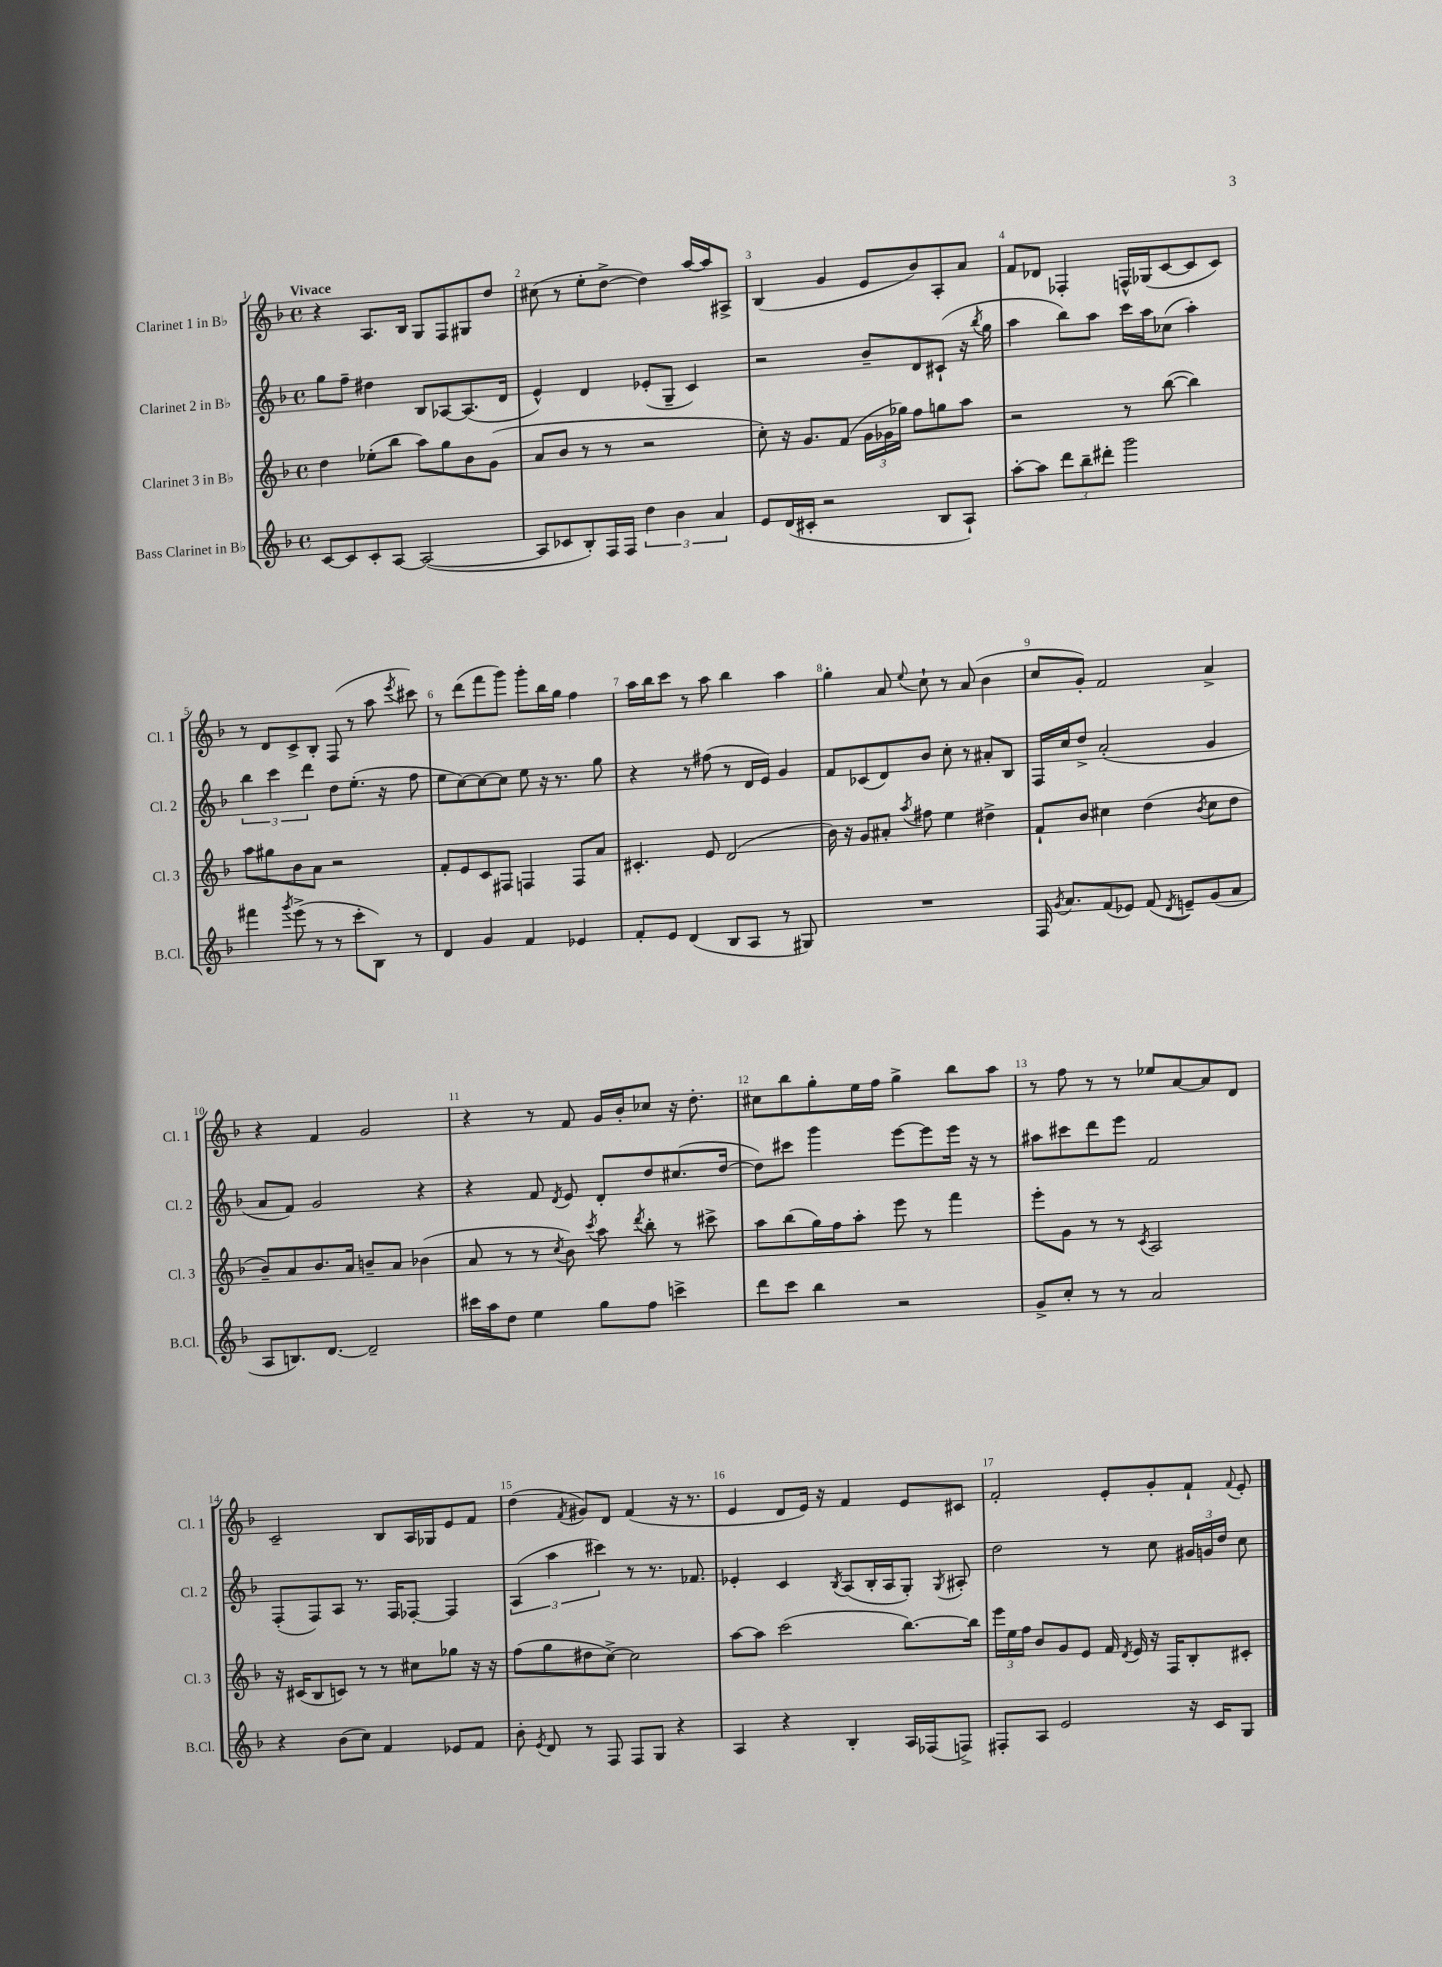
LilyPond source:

<<
\new StaffGroup <<
\new Staff = "s0" \with { instrumentName = "Clarinet 1 in Bb" shortInstrumentName = "Cl. 1" } {
    \clef treble \key f \major \defaultTimeSignature \time 4/4 \tempo "Vivace"
    \autoBeamOff r4 a8.[ bes16] g8[ f8 gis8 d''8] |
    cis''8( r8 e''8[-. d''8]~-> d''4) a''16[~ a''16 ais8]-> |
    bes4( g'4 e'8[ bes'8) a8-. a'8] |
    f'8[ des'8] fes4-. f16[-^ ges16( c'8~ c'8 c'8]) |
    r8 d'8[ c'8-> bes8]-. f8( r8 a''8 \acciaccatura { e'''8 } cis'''8) |
    r8 d'''8[( f'''8 g'''8]) g'''8[-. bes''16 g''16] f''4 |
    a''16[ bes''16 c'''8] r8 a''8 bes''4 a''4 |
    g''4-. a'8 \appoggiatura { e''8 } c''8-! r8 a'8( bes'4 |
    c''8[ g'8]-.) f'2 a'4-> |
    r4 f'4 g'2 |
    r4 r8 f'8 g'16[ bes'16-. ces''8] r16 d''8.-. |
    cis''8[ bes''8 g''8-. e''16 f''16] g''4-> bes''8[ a''8] |
    r8 f''8 r8 r8 ees''8[ a'8~ a'8 d'8] |
    c'2-- bes8[ a16 ges16 e'8 f'8] |
    d''4( \acciaccatura { f'8 } gis'8[) d'8] f'4( r16 r8. |
    e'4 d'8[ e'16]) r16 f'4 e'8[ cis'8] |
    f'2-. e'8[-. g'8-. f'8]-! \appoggiatura { f'8 } e'8-. \bar "|." |
}
\new Staff = "s1" \with { instrumentName = "Clarinet 2 in Bb" shortInstrumentName = "Cl. 2" } {
    \clef treble \key f \major \defaultTimeSignature \time 4/4
    \autoBeamOff g''8[ f''8]-- dis''4 bes8[ aes8~ aes8.( d'16] |
    e'4-^) d'4 ees'8[-.( g8]-- c'4) |
    r2 bes'8[-- d'8 cis'8]-!( r16 \acciaccatura { bes''8 } g''16 |
    a''4 bes''8[) a''8] c'''16[ a''16 ces''8]( a''4-.) |
    \tuplet 3/2 { bes''4 c'''4 d'''4 } d''8[ e''8.]-.( r16 f''8 |
    e''8[ c''8~) c''8~ c''8] e''8 r16 r8. g''8 |
    r4 r8 fis''8( r8 d'16[ e'16]) g'4 |
    f'8[ ces'8( d'8) bes'8] c''8-. r8 ais'8[-. bes8] |
    f16[ c''16 d''8]-> a'2-.( g'4 |
    a'8[ f'8]) g'2 r4 |
    r4 f'8 \acciaccatura { d'8 } e'8 d'8[-. d''8 cis''8.( d''16]~ |
    d''8[) cis'''8] g'''4 e'''8[~ e'''8 e'''16] r16 r8 |
    ais''8[ cis'''8 d'''8 e'''8] f'2 |
    f8[-.( f8) a8] r8. f16[ fes8]~-. fes4 |
    \tuplet 3/2 { a4( a''4 cis'''4) } r8 r8. fes'8. |
    ees'4-. c'4 \acciaccatura { bes8 } a8[( bes16-. a16 g8]-.) \acciaccatura { g8 } ais8-. |
    d''2 r8 c''8 \tuplet 3/2 { gis'16[ g'16 d''16] } c''8 \bar "|." |
}
\new Staff = "s2" \with { instrumentName = "Clarinet 3 in Bb" shortInstrumentName = "Cl. 3" } {
    \clef treble \key f \major \defaultTimeSignature \time 4/4
    \autoBeamOff d''4 ees''8[-.( bes''8] a''8[) g''8 bes'8 g'8]( |
    a'8[ bes'8] r8 r8 r2 |
    c''8-.) r16 g'8.[ f'8]( \tuplet 3/2 { g'16[ ges'16 ges''16]) } f''8[ g''8 a''8] |
    r2 r8 bes''8~( bes''4) |
    a''8[ gis''8 bes'8 a'8] r2 |
    f'8[-. e'8 c'8 fis8] f4 f8[ a'8] |
    cis'4.-. e'8 d'2( |
    bes'16) r16 g'8[ ais'8]-. \acciaccatura { a''8 } fis''8 e''4 dis''4-> |
    f'8[-! bes'8] cis''4 d''4( \acciaccatura { bes'8 } cis''8[ d''8] |
    bes'8[--) a'8 bes'8. a'16] b'8[-- a'8] bes'4( |
    a'8 r8 r8 \acciaccatura { c''8 } bes'8) \acciaccatura { c'''8 } a''8 \acciaccatura { d'''8 } bes''8-. r8 cis'''8-> |
    a''8[ bes''8( g''16) f''16 a''8]-. e'''8 r8 f'''4 |
    e'''8[-. g'8] r8 r8 \acciaccatura { c'8 } a2 |
    r16 cis'16[( bes8 c'8]) r8 r8 cis''8[ ges''8] r16 r16 |
    f''8[( g''8 dis''8 c''8]~->) c''2 |
    a''8[~ a''8] c'''2( bes''8.[~) bes''16] |
    \tuplet 3/2 { e'''16[ e''16 f''16] } bes'8[ g'8 e'8] f'16 \acciaccatura { d'8 } e'16 r16 f16[ bes8-. cis'8]-. \bar "|." |
}
\new Staff = "s3" \with { instrumentName = "Bass Clarinet in Bb" shortInstrumentName = "B.Cl." } {
    \clef treble \key f \major \defaultTimeSignature \time 4/4
    \autoBeamOff c'8[~ c'8 c'8-. a8]~ a2~( |
    a8[ ces'8 bes8-.) f16 f16] \tuplet 3/2 { d''4 bes'4 a'4 } |
    e'8[ d'16( cis'16]-. r2 bes8[ a8]-!) |
    a''8[~-. a''8] \tuplet 3/2 { d'''8[ bes''8-- dis'''8]-. } g'''2 |
    fis'''4 \acciaccatura { g'''8 } e'''8->( r8 r8 c'''8[-. bes8]) r8 |
    d'4 g'4 f'4 ees'4 |
    f'8[-. e'8] d'4( bes8[ a8] r8 gis8) |
    R1 |
    f16 \acciaccatura { g'8 } a'8.[ f'8( ees'8]) f'8( \acciaccatura { d'8 } e'8[--) g'8( a'8] |
    a8[ b8.) d'8.]~ d'2-- |
    cis'''16[ a''16 d''8] e''4 g''8[ f''8] c'''4-> |
    d'''8[ c'''8] bes''4 r2 |
    g'8[-> c''8]-. r8 r8 a'2 |
    r4 bes'8[( c''8]) f'4 ees'8[ f'8] |
    bes'8-. \acciaccatura { e'8 } d'8 r8 f8 f8[ g8] r4 |
    a4 r4 bes4-. a16[ fes16( f8]->) |
    fis8[-. a8] e'2 r16 c'16[ g8] \bar "|." |
}
>>
>>
\layout { \context { \Score \override BarNumber.break-visibility = ##(#f #t #t) barNumberVisibility = #all-bar-numbers-visible } }
